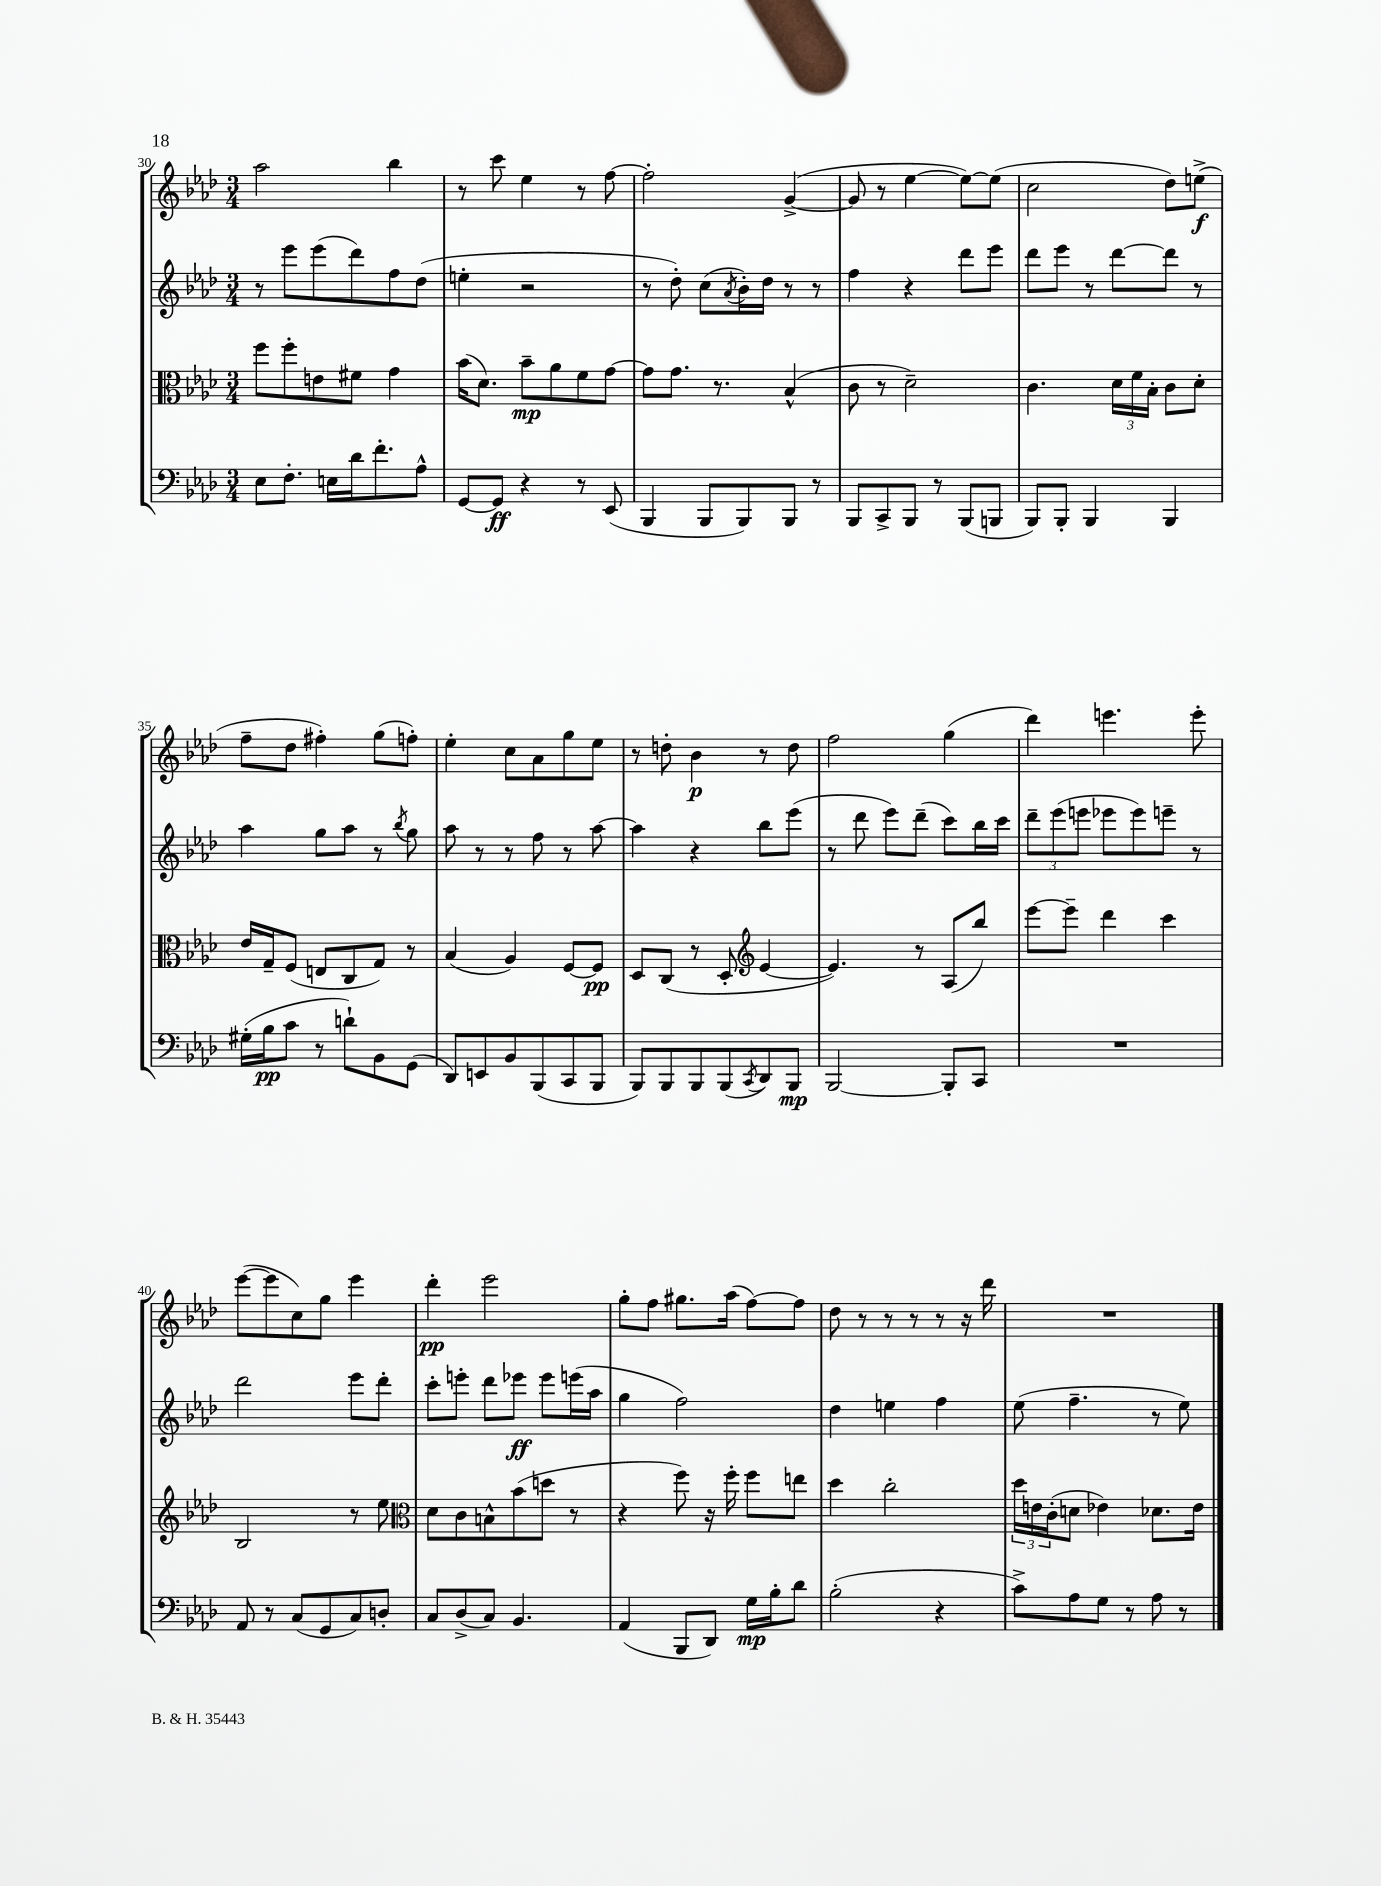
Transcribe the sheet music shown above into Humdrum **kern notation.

**kern	**kern	**kern	**kern
*staff4	*staff3	*staff2	*staff1
*clefF4	*clefC3	*clefG2	*clefG2
*k[b-e-a-d-]	*k[b-e-a-d-]	*k[b-e-a-d-]	*k[b-e-a-d-]
*M3/4	*M3/4	*M3/4	*M3/4
8E-\L	8ff\L	8r	2aa-\
8.F'\J	8ff'\	8eee-\L	.
.	8e\	(8eee-\	.
16E\LL	.	.	.
16d-\J	8f#\J	8ddd-\)	.
8.f'\	.	.	.
.	4g\	8ff\	4bb-\
8A-^^\J	.	(8dd-\J	.
=	=	=	=
[8GG/L	(16b-\LK	4ee'\	8r
.	8.d-\J)	.	.
8GG/]J	.	.	8ccc\
4r	8b-~\L	2r	4ee-\
.	8a-\	.	.
8r	8f\	.	8r
(8EE-/	[8g\J	.	[8ff\
=	=	=	=
4BBB-/	8g\]L	8r	2ff'\]
.	8.g\J	8dd-'\)	.
8BBB-/L	.	(8cc\L	.
.	8.r	.	.
.	.	8qa-/	.
8BBB-/)	.	16b-'\L)	.
.	.	16dd-\JJ	.
8BBB-/J	(4B-^^/	8r	([4g^/
8r	.	8r	.
=	=	=	=
8BBB-/L	8c\	4ff\	8g/]
8CC^/	8r	.	8r
8BBB-/J	2d-~\)	4r	[4ee-\
8r	.	.	.
(8BBB-/L	.	8ddd-\L	8ee-\_L)
8BBB/J	.	8eee-\J	(8ee-\]J
=	=	=	=
8BBB-/L)	4.c\	8ddd-\L	2cc\
8BBB-'/J	.	8eee-\J	.
4BBB-/	.	8r	.
.	24d-\LL	[8ddd-\L	.
.	24f\	.	.
.	24B-'\JJ	.	.
4BBB-/	8c\L	8ddd-\]J	8dd-\L)
.	8d-'\J	8r	(8ee^\J
=	=	=	=
(16G#'\LL	16e-/LL	4aa-\	8ff~\L
16B-\J	16G~/J	.	.
8c\J	(8F/J	.	8dd-\J
8r	8E/L	8gg\L	4ff#'\)
8d`\L)	8C/	8aa-\J	.
8BB-\	8G/J)	8r	(8gg\L
.	.	8qbb-/	.
(8GG\J	8r	8gg\	8ff'\J)
=	=	=	=
8DD-/L)	(4B-/	8aa-\	4ee-'\
8EE/	.	8r	.
8BB-/	4A-/)	8r	8cc\L
(8BBB-/	.	8ff\	8a-\
8CC/	[8F/L	8r	8gg\
8BBB-/J	8F/]J	[8aa-\	8ee-\J
=	=	=	=
8BBB-/L)	8D-/L	4aa-\]	8r
8BBB-/	(8C/J	.	8dd'\
8BBB-/	8r	4r	4b-\
(8BBB-/	8D-'/	.	.
*	*clefG2	*	*
8qCC/	.	.	.
8DD-/)	[4e-/	8bb-\L	8r
8BBB-/J	.	(8eee-\J	8dd\
=	=	=	=
[2BBB-/	4.e-/])	8r	2ff\
.	.	8ddd-\	.
.	.	8eee-\L)	.
.	8r	(8ddd-~\J	.
8BBB-'/]L	(8A-/L	8ccc\L)	(4gg\
8CC/J	8bb-/J)	16bb-\L	.
.	.	16ccc\JJ	.
=	=	=	=
2.r	[8eee-\L	12ddd-~\L	4ddd-\)
.	.	(12eee-\	.
.	8eee-~\]J	.	.
.	.	12eee\J	.
.	4ddd-\	8eee-\L	4.eee\
.	.	8eee-\)	.
.	4ccc\	8eee~\J	.
.	.	8r	8eee'\
=	=	=	=
8AA-/	2B-/	2ddd-\	([8eee-\L
8r	.	.	8eee-\]
(8C/L	.	.	8cc\)
8GG/	.	.	8gg\J
8C/)	8r	8eee-\L	4eee-\
8D'/J	8ee-\	8ddd-'\J	.
=	=	=	=
*	*clefC3	*	*
8C/L	8d-\L	8ccc'\L	4ddd-'\
(8D-^/	8c\	8eee'\J	.
8C/J)	8B^^\	8ddd-\L	2eee-\
4.BB-/	(8b-\	8eee-\J	.
.	8dd\J	8eee-\L	.
.	8r	(16eee\L	.
.	.	16aa-\JJ	.
=	=	=	=
(4AA-/	4r	4gg\	8gg'\L
.	.	.	8ff\J
8BBB-/L	8ff\)	2ff\)	8.gg#\L
8DD-/J)	16r	.	.
.	16ff'\	.	(16aa-\Jk
16G\LL	8ff\L	.	[8ff\L)
16B-'\J	.	.	.
8d-\J	8ee\J	.	8ff\]J
=	=	=	=
(2B-'\	4dd-\	4dd-\	8dd-\
.	.	.	8r
.	2cc'\	4ee\	8r
.	.	.	8r
4r	.	4ff\	8r
.	.	.	16r
.	.	.	16ddd-\
=	=	=	=
8c^\L)	24dd-\LL	(8ee-\	2.r
.	24e\	.	.
.	(24c'\J	.	.
8A-\	8d\J	4.ff~\	.
8G\J	4e-\)	.	.
8r	.	.	.
8A-\	8.d-\L	8r	.
8r	.	8ee-\)	.
.	16e-\Jk	.	.
==	==	==	==
*-	*-	*-	*-
